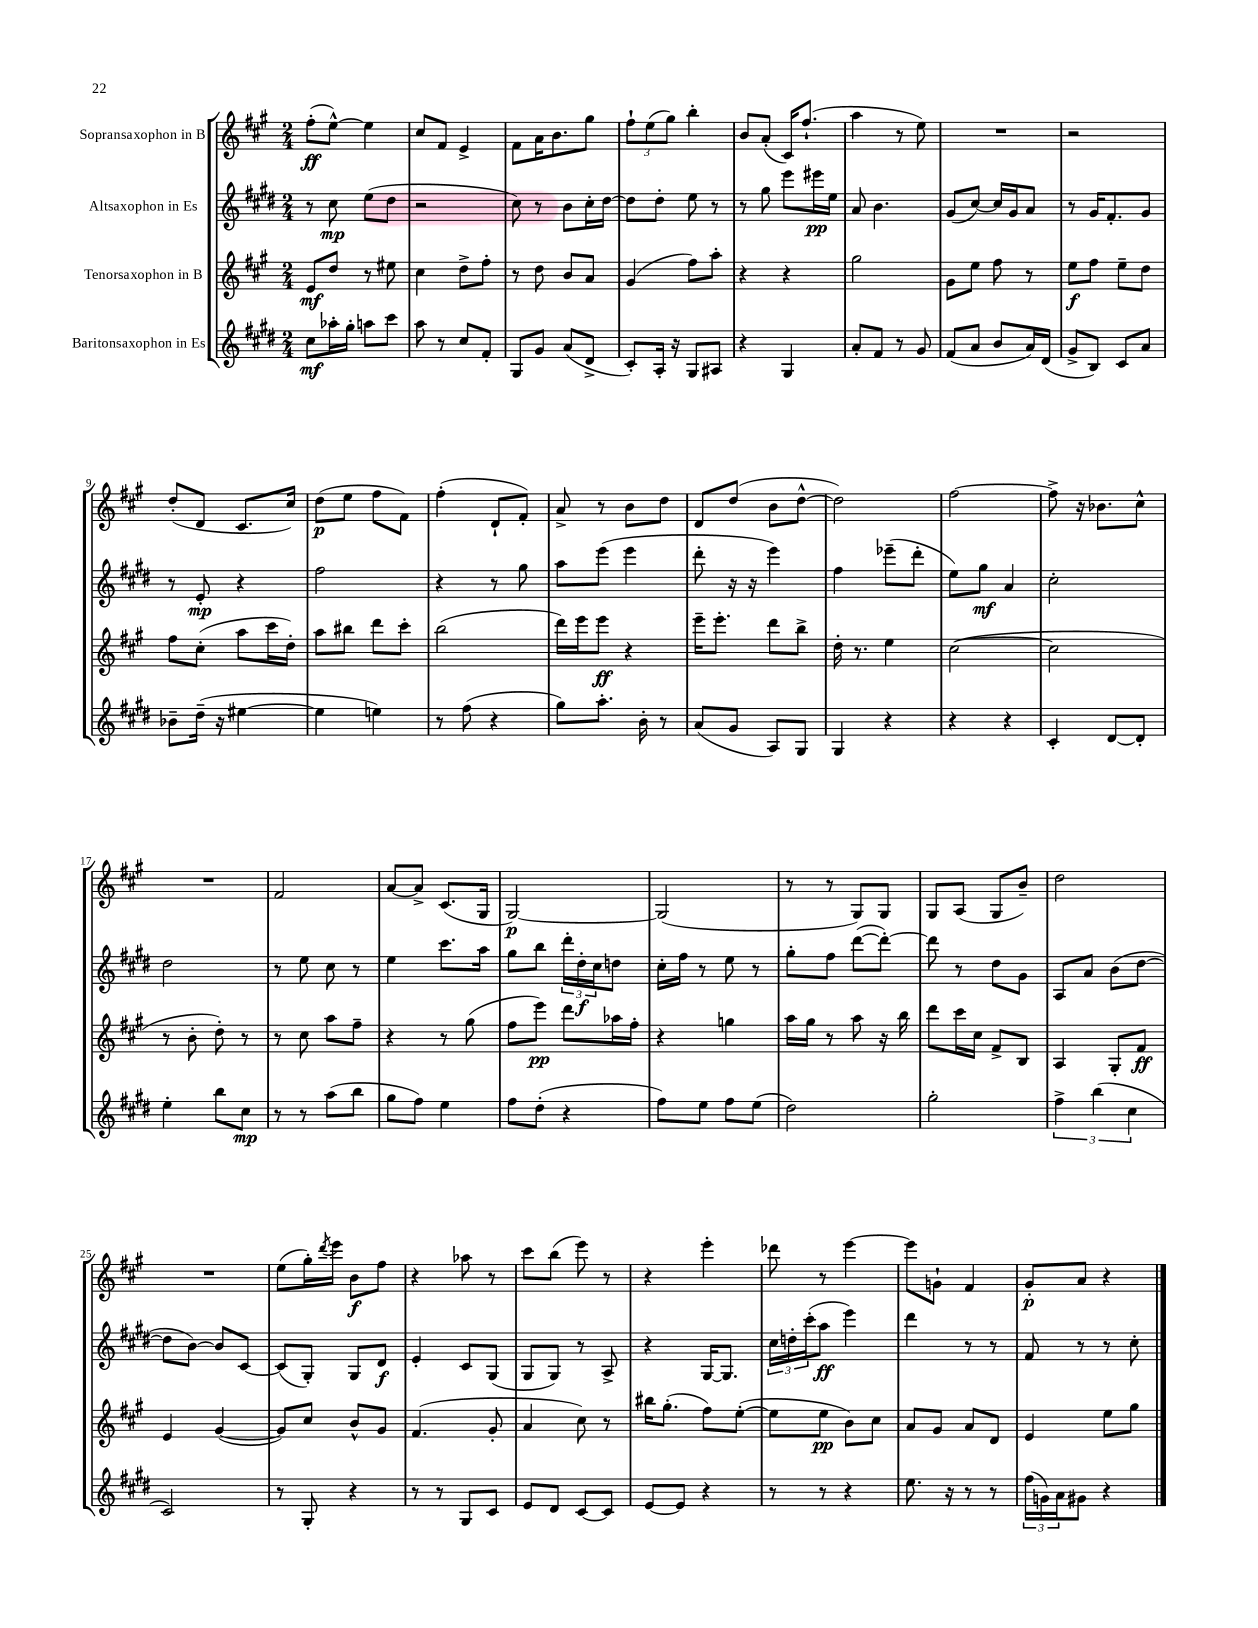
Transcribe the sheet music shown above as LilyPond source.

<<
\new StaffGroup <<
\new Staff = "s0" \with { instrumentName = "Sopransaxophon in B" } {
    \clef treble \key a \major \numericTimeSignature \time 2/4
    fis''8-.\ff( e''8~-^) e''4 |
    cis''8 fis'8 e'4-> |
    fis'8 a'16 b'8. gis''8 |
    \tuplet 3/2 { fis''8-! e''8( gis''8) } b''4-. |
    b'8 a'8-.( cis'16) fis''8.-!( |
    a''4 r8 e''8) |
    R2 |
    r2 |
    d''8-.( d'8 cis'8. cis''16) |
    d''8\p( e''8 fis''8 fis'8) |
    fis''4-.( d'8-! fis'8-.) |
    a'8-> r8 b'8 d''8 |
    d'8 d''8( b'8 d''8~-^ |
    d''2) |
    fis''2~ |
    fis''8-> r16 bes'8. cis''8-^ |
    R2 |
    fis'2 |
    a'8~ a'8-> cis'8.( gis16 |
    gis2~\p) |
    gis2( |
    r8 r8 gis8) gis8 |
    gis8 a8( gis8 b'8--) |
    d''2 |
    R2 |
    e''8( gis''16-.) \acciaccatura { d'''8 } e'''16 b'8\f fis''8 |
    r4 aes''8 r8 |
    cis'''8 b''8( e'''8) r8 |
    r4 e'''4-. |
    des'''8 r8 e'''4~ |
    e'''8 g'8-! fis'4 |
    gis'8-.\p a'8 r4 \bar "|." |
}
\new Staff = "s1" \with { instrumentName = "Altsaxophon in Es" } {
    \clef treble \key e \major \numericTimeSignature \time 2/4
    r8 cis''8\mp e''8( dis''8 |
    r2 |
    cis''8) r8 b'8 cis''16-. dis''16~ |
    dis''8 dis''8-. e''8 r8 |
    r8 gis''8 e'''8 eis'''16\pp e''16 |
    a'8 b'4. |
    gis'8( cis''8~) cis''16 gis'16 a'8 |
    r8 gis'16 fis'8.-. gis'8 |
    r8 e'8-.\mp r4 |
    fis''2 |
    r4 r8 gis''8 |
    a''8 e'''8( e'''4 |
    dis'''8-. r16 r16 e'''4) |
    fis''4 ees'''8--( dis'''8-. |
    e''8) gis''8\mf a'4 |
    cis''2-. |
    dis''2 |
    r8 e''8 cis''8 r8 |
    e''4 cis'''8. a''16 |
    gis''8 b''8 \tuplet 3/2 { dis'''16-. dis''16-.\f cis''16 } d''8 |
    cis''16-. fis''16 r8 e''8 r8 |
    gis''8-. fis''8 dis'''8~( dis'''8~-.) |
    dis'''8 r8 dis''8 gis'8 |
    a8 a'8 b'8( dis''8~ |
    dis''8 b'8~) b'8 cis'8~ |
    cis'8( gis8-.) gis8 dis'8\f |
    e'4-. cis'8 gis8( |
    gis8 gis8) r8 a8-> |
    r4 gis16~ gis8. |
    \tuplet 3/2 { cis''16 d''16-. cis'''16-.( } a''8\ff e'''4) |
    dis'''4 r8 r8 |
    fis'8 r8 r8 cis''8-. \bar "|." |
}
\new Staff = "s2" \with { instrumentName = "Tenorsaxophon in B" } {
    \clef treble \key a \major \numericTimeSignature \time 2/4
    e'8\mf d''8 r8 eis''8 |
    cis''4 d''8-> fis''8-. |
    r8 d''8 b'8 a'8 |
    gis'4( fis''8) a''8-. |
    r4 r4 |
    gis''2 |
    gis'8 e''8 fis''8 r8 |
    e''8\f fis''8 e''8-- d''8 |
    fis''8 cis''8-.( a''8 cis'''16 d''16-.) |
    a''8 bis''8 d'''8 cis'''8-. |
    b''2( |
    d'''16) e'''16 e'''8\ff r4 |
    e'''16-- e'''8.-. d'''8 b''8-> |
    d''16-. r8. e''4 |
    cis''2~( |
    cis''2 |
    r8 b'8-. d''8-.) r8 |
    r8 cis''8 a''8 fis''8-- |
    r4 r8 gis''8( |
    fis''8 e'''8\pp) d'''8 aes''16 fis''16-. |
    r4 g''4 |
    a''16 gis''16 r8 a''8 r16 b''16 |
    d'''8 cis'''16 cis''16 fis'8-> b8 |
    a4 gis8-. fis'8\ff |
    e'4 gis'4~( |
    gis'8) cis''8 b'8-^ gis'8 |
    fis'4.( gis'8-. |
    a'4 cis''8) r8 |
    bis''16 gis''8.-.( fis''8) e''8~-.( |
    e''8 e''8\pp b'8) cis''8 |
    a'8 gis'8 a'8 d'8 |
    e'4 e''8 gis''8 \bar "|." |
}
\new Staff = "s3" \with { instrumentName = "Baritonsaxophon in Es" } {
    \clef treble \key e \major \numericTimeSignature \time 2/4
    cis''8\mf aes''16-. gis''16-. a''8 cis'''8 |
    a''8 r8 cis''8 fis'8-. |
    gis8 gis'8 a'8( dis'8-> |
    cis'8-.) a16-. r16 gis8 ais8 |
    r4 gis4 |
    a'8-. fis'8 r8 gis'8 |
    fis'8( a'8 b'8 a'16) dis'16( |
    gis'8-> b8) cis'8 a'8 |
    bes'8-- dis''16--( r16 eis''4~ |
    eis''4 e''4) |
    r8 fis''8( r4 |
    gis''8) a''8.-. b'16-. r8 |
    a'8( gis'8 a8) gis8 |
    gis4 r4 |
    r4 r4 |
    cis'4-. dis'8~ dis'8-. |
    e''4-. b''8 cis''8\mp |
    r8 r8 a''8( b''8 |
    gis''8 fis''8) e''4 |
    fis''8 dis''8-.( r4 |
    fis''8) e''8 fis''8 e''8( |
    dis''2) |
    gis''2-. |
    \tuplet 3/2 { fis''4-> b''4( cis''4 } |
    cis'2) |
    r8 gis8-. r4 |
    r8 r8 gis8 cis'8 |
    e'8 dis'8 cis'8~ cis'8 |
    e'8~ e'8 r4 |
    r8 r8 r4 |
    e''8. r16 r8 r8 |
    \tuplet 3/2 { fis''16( g'16) a'16 } gis'8 r4 \bar "|." |
}
>>
>>
